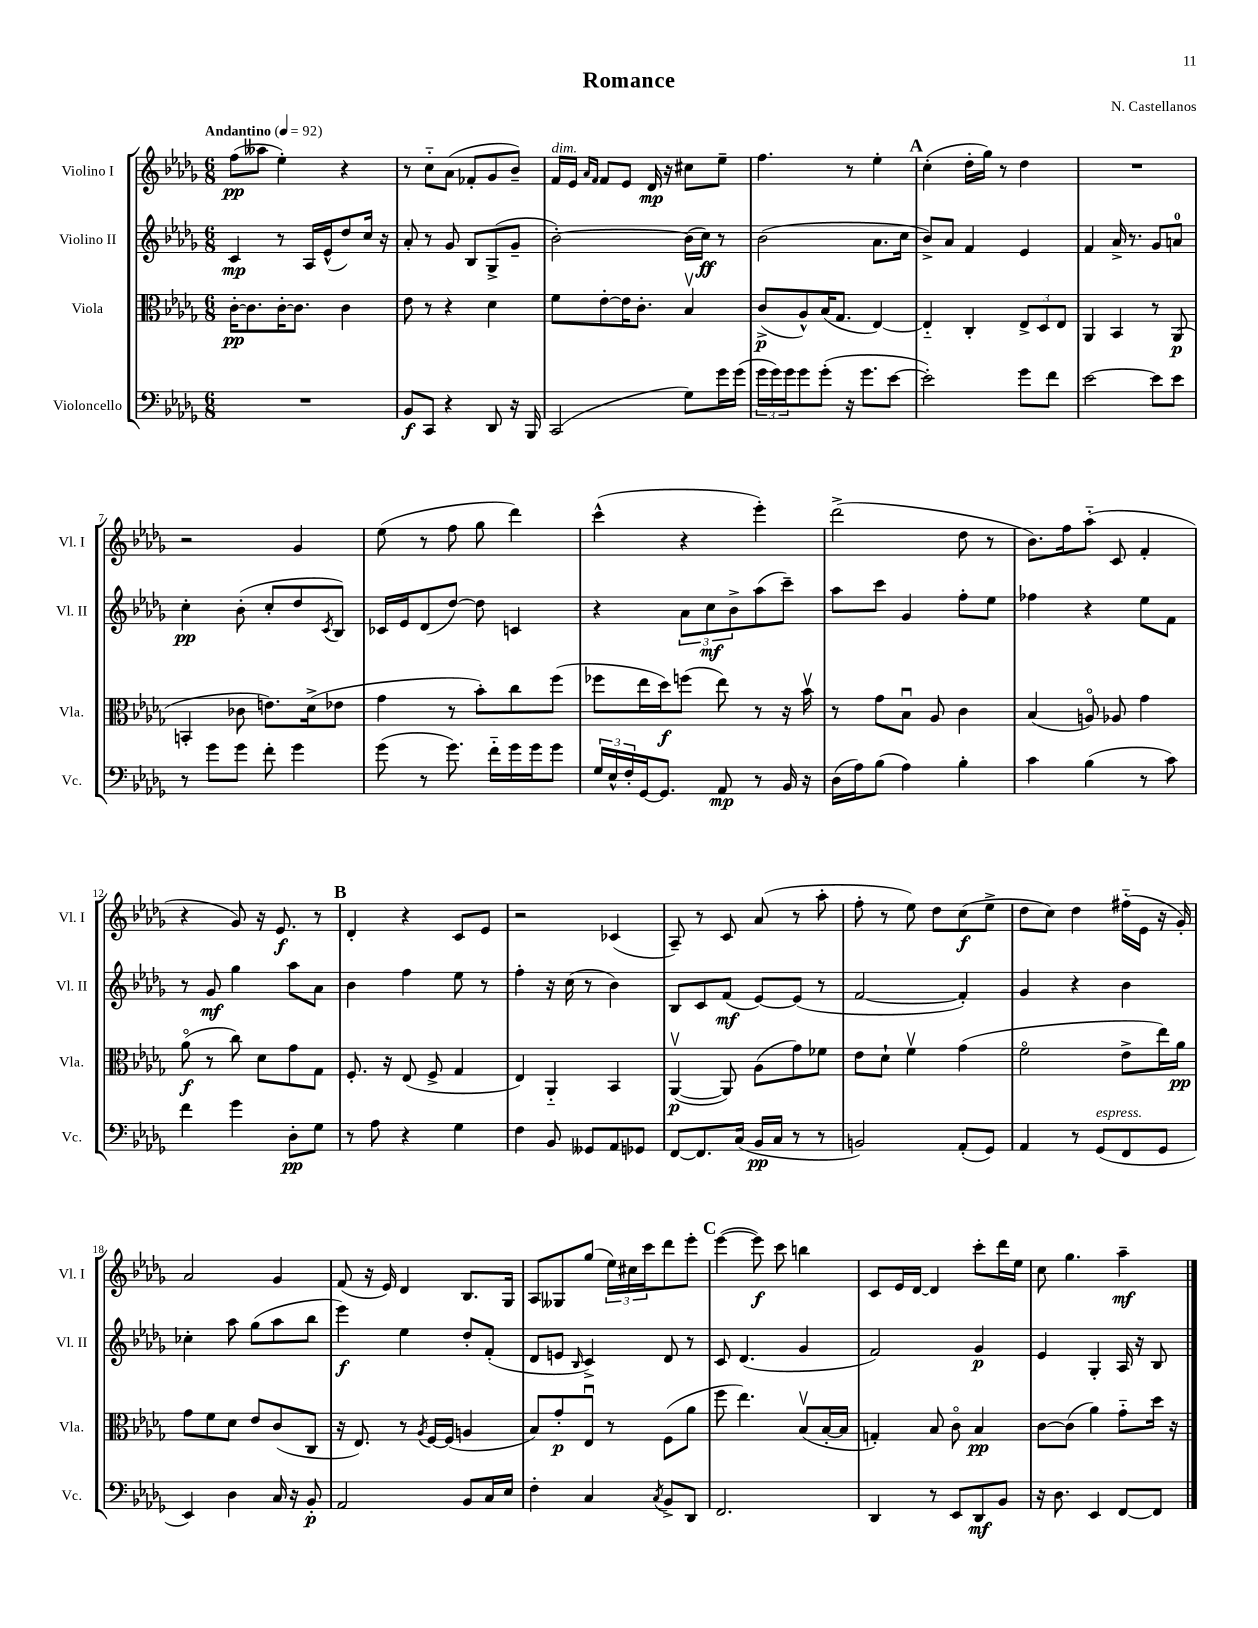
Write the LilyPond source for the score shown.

\header { title = "Romance" composer = "N. Castellanos" }
<<
\new StaffGroup <<
\new Staff = "s0" \with { instrumentName = "Violino I" shortInstrumentName = "Vl. I" } {
    \clef treble \key des \major \numericTimeSignature \time 6/8 \tempo "Andantino" 4 = 92
    f''8\pp( aeses''8 ees''4-.) r4 |
    r8 c''8-_ aes'8( fes'8-. ges'8 bes'8--) |
    f'16^\markup { \italic "dim." } ees'16 \grace { aes'16 f'16 } f'8 ees'8 des'16\mp r16 cis''8 ees''8-- |
    f''4. r8 ees''4-. |
    \mark \markup { \bold "A" } c''4-.( des''16-. ges''16) r8 des''4 |
    R2. |
    r2 ges'4 |
    ees''8( r8 f''8 ges''8 des'''4) |
    c'''4-^( r4 ees'''4-.) |
    des'''2->( des''8 r8 |
    bes'8.) f''16 aes''8-_( c'8 f'4-. |
    r4 ges'8) r16 ees'8.\f r8 |
    \mark \markup { \bold "B" } des'4-. r4 c'8 ees'8 |
    r2 ces'4( |
    aes8--) r8 c'8 aes'8( r8 aes''8-. |
    f''8-. r8 ees''8) des''8 c''8\f( ees''8-> |
    des''8 c''8) des''4 fis''16-_( ees'16 r16 ges'16-.) |
    aes'2 ges'4 |
    f'8( r16 ees'16) des'4 bes8. ges16 |
    aes8 geses8 ges''8( \tuplet 3/2 { ees''16) cis''16 c'''16 } des'''8 ees'''8-. |
    \mark \markup { \bold "C" } ees'''4~( ees'''8\f) c'''8 b''4 |
    c'8 ees'16 des'16~ des'4 c'''8-. des'''16 ees''16 |
    c''8 ges''4. aes''4--\mf \bar "|." |
}
\new Staff = "s1" \with { instrumentName = "Violino II" shortInstrumentName = "Vl. II" } {
    \clef treble \key des \major \numericTimeSignature \time 6/8
    c'4\mp r8 aes16 ees'16-^( des''8) c''16 r16 |
    aes'8-. r8 ges'8 bes8 ges8->( ges'8-- |
    bes'2~-.) bes'16( c''16\ff) r8 |
    bes'2( aes'8. c''16 |
    \mark \markup { \bold "A" } bes'8->) aes'8 f'4 ees'4 |
    f'4 aes'16-> r8. ges'8 a'8-0 |
    c''4-.\pp bes'8-.( c''8-. des''8 \acciaccatura { c'8 } bes8) |
    ces'16 ees'16 des'8( des''8~) des''8 c'4 |
    r4 \tuplet 3/2 { aes'8 c''8\mf bes'8-> } aes''8( c'''8--) |
    aes''8 c'''8 ges'4 f''8-. ees''8 |
    fes''4 r4 ees''8 f'8 |
    r8 ges'8\mf ges''4 aes''8 aes'8 |
    \mark \markup { \bold "B" } bes'4 f''4 ees''8 r8 |
    f''4-. r16 c''16( r8 bes'4) |
    bes8 c'8 f'8\mf( ees'8~) ees'8( r8 |
    f'2~ f'4-.) |
    ges'4 r4 bes'4 |
    ces''4-. aes''8 ges''8( aes''8 bes''8 |
    ees'''4\f) ees''4 des''8-. f'8-.( |
    des'8 e'8 \grace { bes16 } c'4->) des'8 r8 |
    \mark \markup { \bold "C" } c'8 des'4.( ges'4 |
    f'2) ges'4\p |
    ees'4 ges4-. aes16 r16 bes8 \bar "|." |
}
\new Staff = "s2" \with { instrumentName = "Viola" shortInstrumentName = "Vla." } {
    \clef alto \key des \major \numericTimeSignature \time 6/8
    c'16~-.\pp c'8. c'16~-. c'8. c'4 |
    ees'8 r8 r4 des'4 |
    f'8 ees'8~-. ees'16 c'8.-. bes4\upbow |
    c'8->\p( aes8-^) bes16( ges8. ees4~) |
    \mark \markup { \bold "A" } ees4-_ c4-. \tuplet 3/2 { ees8-> des8 ees8 } |
    aes,4 bes,4 r8 aes,8\p( |
    b,4-. ces'8 e'8.) des'16->( ees'8 |
    ges'4 r8 bes'8-.) c''8 f''8( |
    fes''8 ees''16 des''16\f) f''8( ees''8) r8 r16 bes'16\upbow |
    r8 ges'8 bes8\downbow aes8 c'4 |
    bes4( a8\flageolet) aes8 ges'4 |
    aes'8\flageolet\f( r8 c''8) des'8 ges'8 ges8 |
    \mark \markup { \bold "B" } f8.-. r16 ees8( f8-> ges4 |
    ees4) aes,4-_ bes,4 |
    aes,4~\upbow\p( aes,8) aes8( ges'8) fes'8 |
    ees'8 des'8-! f'4\upbow ges'4( |
    f'2\flageolet ees'8-> ees''16) aes'16\pp |
    ges'8 f'8 des'8 ees'8 c'8( c8 |
    r16 ees8.) r8 \acciaccatura { aes8 } f16~ f16( a4 |
    bes8) ges'8-.\p ees8\downbow r8 f8( aes'8 |
    \mark \markup { \bold "C" } f''8 ees''4.) bes8\upbow( bes16~-. bes16 |
    g4-.) bes8 c'8\flageolet bes4\pp |
    c'8~ c'8( aes'4) ges'8-_ des''16 r16 \bar "|." |
}
\new Staff = "s3" \with { instrumentName = "Violoncello" shortInstrumentName = "Vc." } {
    \clef bass \key des \major \numericTimeSignature \time 6/8
    R2. |
    bes,8\f c,8 r4 des,8 r16 bes,,16 |
    c,2( ges8) ges'16 ges'16( |
    \tuplet 3/2 { ges'16 ges'16) ges'16 } ges'8 ges'8-.( r16 ges'8. ees'8~ |
    \mark \markup { \bold "A" } ees'2-.) ges'8 f'8 |
    ees'2~ ees'8 ees'8 |
    r8 ges'8 ges'8 f'8-. ges'4 |
    ges'8( r8 ges'8.) f'16-_ ges'16 ges'16 ges'8 |
    \tuplet 3/2 { ges16 ees16-^ f16-. } ges,16~ ges,8. aes,8\mp r8 bes,16 r16 |
    des16( aes16) bes8( aes4) bes4-. |
    c'4 bes4( r8 c'8) |
    f'4 ges'4 des8-.\pp ges8 |
    \mark \markup { \bold "B" } r8 aes8 r4 ges4 |
    f4 bes,8 geses,8 aes,8 ges,8 |
    f,8~ f,8. c16( bes,16\pp c16 r8 r8 |
    b,2) aes,8-.( ges,8) |
    aes,4 r8 ges,8^\markup { \italic "espress." }( f,8 ges,8 |
    ees,4) des4 c16 r16 bes,8-.\p |
    aes,2 bes,8 c16 ees16 |
    f4-. c4 \acciaccatura { c8 } bes,8-> des,8 |
    \mark \markup { \bold "C" } f,2. |
    des,4 r8 ees,8 des,8\mf bes,8 |
    r16 des8. ees,4 f,8~ f,8 \bar "|." |
}
>>
>>
